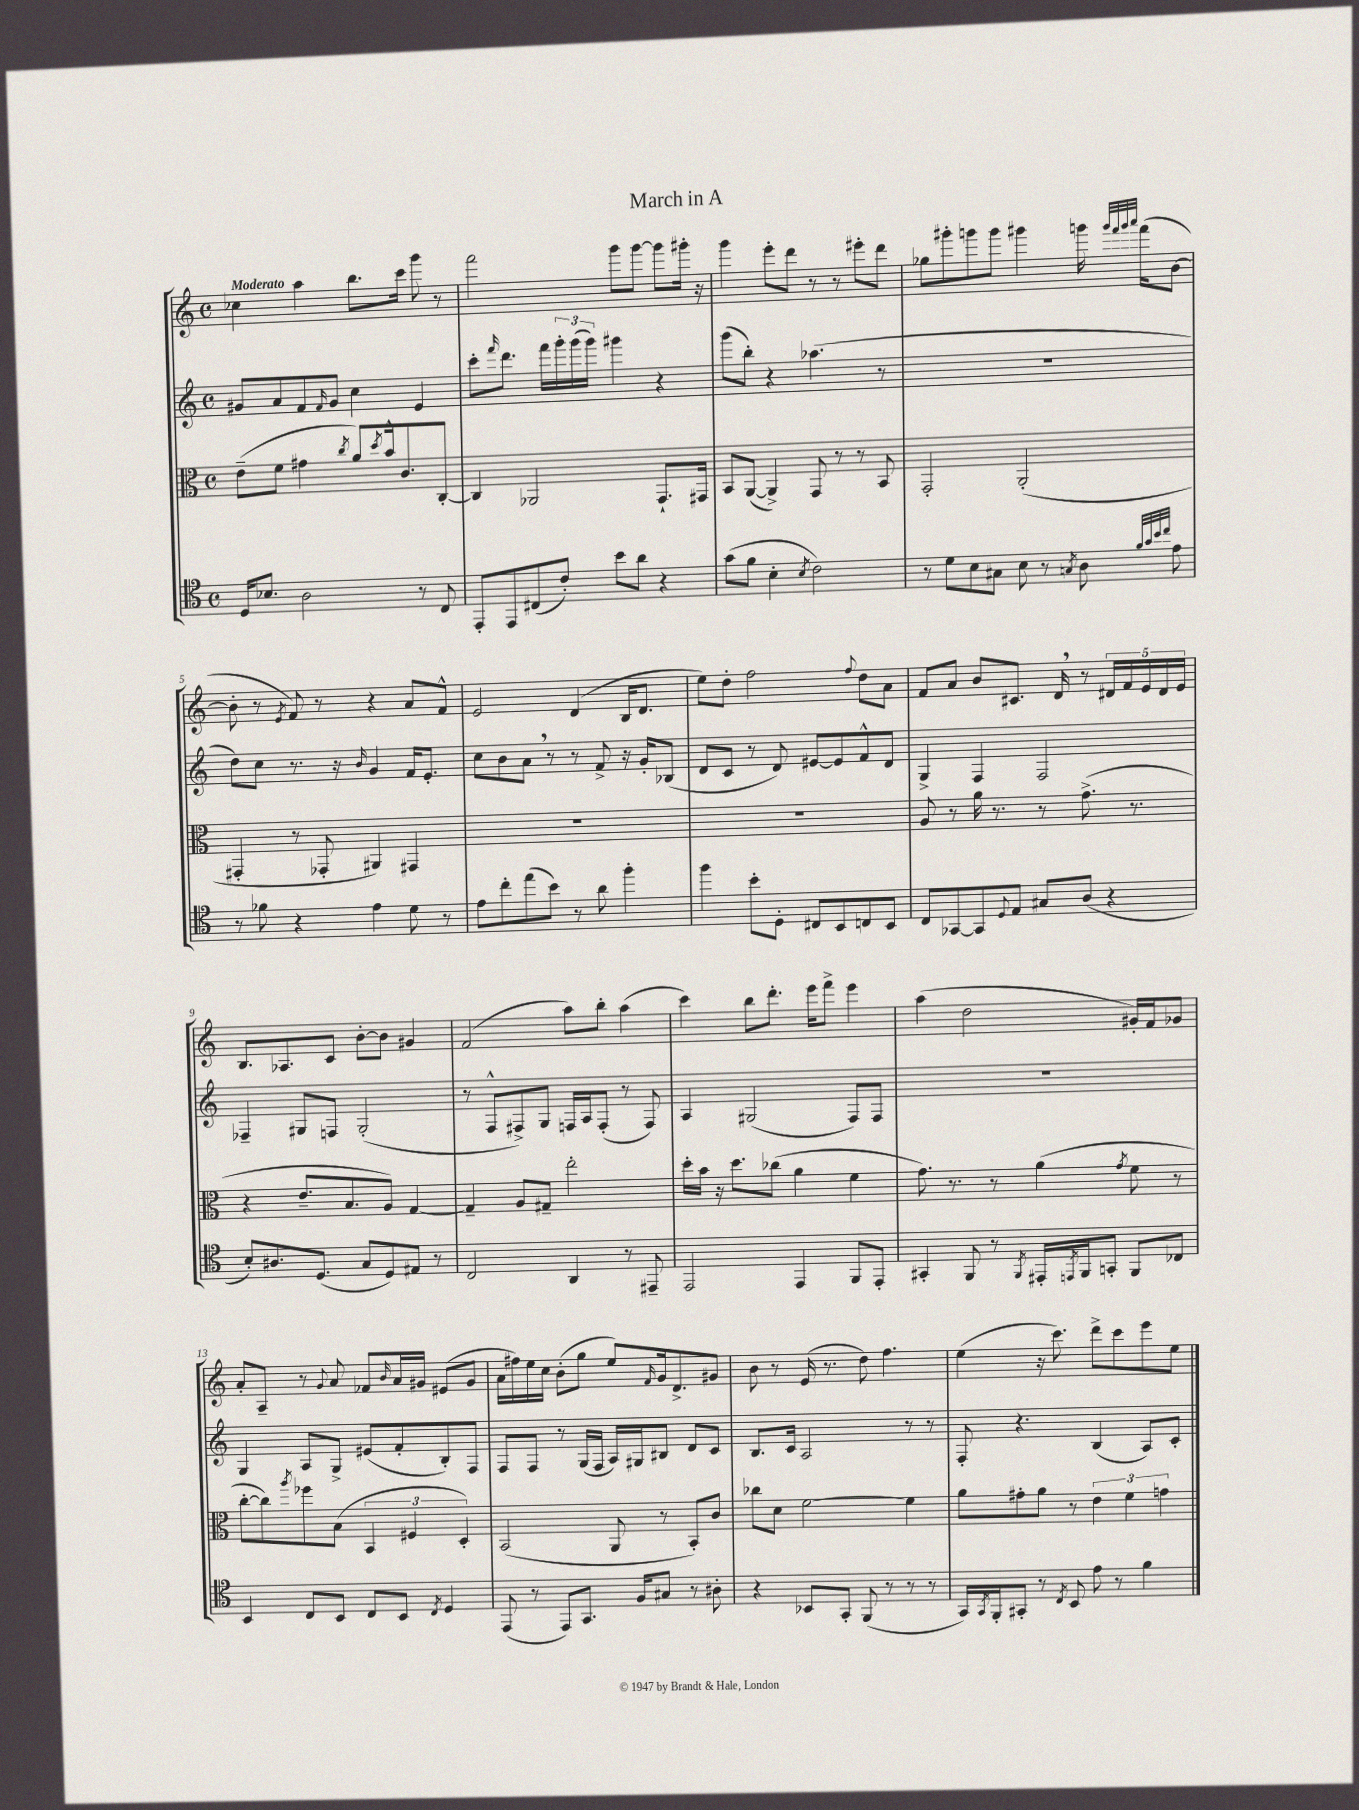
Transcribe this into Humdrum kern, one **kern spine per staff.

**kern	**kern	**kern	**kern
*staff4	*staff3	*staff2	*staff1
*clefC4	*clefC3	*clefG2	*clefG2
*k[]	*k[]	*k[]	*k[]
*M4/4	*M4/4	*M4/4	*M4/4
*met(c)	*met(c)	*met(c)	*met(c)
16D	(8e~	8g#	4cc-
8.B-	.	.	.
.	8f	8a	.
2A	4g#	8f	4aa
.	.	16qqf	.
.	.	8g#	.
.	8qcc	.	.
.	8a)	4cc	8.bb
.	8qdd	.	.
.	16b^^	.	.
.	8.c	.	16ccc
8r	.	4e	8ggg
8C	[8C'	.	8r
=	=	=	=
8EE'	4C]	8ccc'	2fff
.	.	16qqfff	.
8EE	.	8.ddd	.
(8C#	2AA-	.	.
.	.	16fff	.
8c')	.	24ggg'	.
.	.	(24ggg	.
.	.	24ggg)	.
8b	.	4ggg#	8ggg
8a	.	.	[8ggg
4r	8.GG`	4r	8ggg]
.	.	.	16ggg#'
.	16GG#	.	16r
=	=	=	=
(8g	8BB	(8ggg	4ggg
8f	([8AA	8bb')	.
4B'	4AA^])	4r	8eee'
.	.	.	8ddd
8qB	.	.	.
2c)	8GG	(4.aa-	8r
.	8r	.	8r
.	8r	.	8eee#'
.	8BB	8r	8ddd
=	=	=	=
8r	2GG'	1r	8gg-
8d	.	.	8ggg#'
8B	.	.	8ggg
8G#	.	.	8ggg
8B	(2AA'	.	4ggg#
8r	.	.	.
8qG	.	.	.
8A	.	.	16ggg
.	.	.	32qqggg
.	.	.	32qqfff
.	.	.	32qqggg
.	.	.	32qqaaa
.	.	.	(16fff
32qqf	.	.	.
32qqg	.	.	.
32qqb	.	.	.
32qqcc	.	.	.
8e	.	.	[8b
=	=	=	=
8r	4GG#'	8dd)	8b']
8f-	.	8cc	8r
.	.	.	8qe
4r	8r	8.r	8f)
.	8GG-'	.	8r
.	.	16r	.
.	.	16qqb	.
4e	4AA#)	4g	4r
8d	4GG#	16f	8a
.	.	8.e'	.
8r	.	.	8f^^
=	=	=	=
8e	1r	8cc	2e
8cc'	.	8b	.
(8ee	.	8a	.
8b)	.	8r	.
8r	.	8r	(4d
8a	.	8f^	.
4ff'	.	16r	16B
.	.	16g'	8.d
.	.	(8B-	.
=	=	=	=
4ff	1r	8d	8ee)
.	.	8c	8dd'
8b'	.	8r	2ff
8D'	.	8d)	.
8C#	.	[8e#	.
8BB	.	8e#]	.
.	.	.	8qqff
8C	.	8f^^	8dd
8BB	.	8d	8a
=	=	=	=
8C	8A	4G^	8f
[8GG-	8r	.	8a
8GG-]	16a	4F	8b
.	8.r	.	.
8qqD	.	.	.
8E	.	.	8.c#
8G#	8r	2F	.
.	.	.	16d
(8A	(8.g^	.	8r
4r	.	.	20d#
.	.	.	20f
.	8.r	.	.
.	.	.	20e
.	.	.	20d#
.	.	.	20e
=	=	=	=
8B')	4r	4F-~	8.B
8.A#	.	.	.
.	.	.	8.A-
.	8.e~	8G#	.
(8.D	.	.	.
.	.	8F	8c
.	8.B	.	.
8G	.	(2G#'	[8b'
8D)	8A)	.	8b]
8E#	[4G	.	4g#
8r	.	.	.
=	=	=	=
2C	4G~]	8r	(2f
.	.	8F^^	.
.	8A	8F#^)	.
.	8G#~	8G	.
4AA	2ee'	16F	8aa)
.	.	16A	.
.	.	(8F'	8bb'
8r	.	8r	(4aa
8EE#~	.	8F)	.
=	=	=	=
2EE	16dd'	4A	4ccc)
.	16b	.	.
.	16r	.	.
.	8.dd	.	.
.	.	(2G#	8bb
.	(8cc-	.	8.ddd'
4EE	4a	.	.
.	.	.	16eee
.	.	.	8fff^
8FF	4f	8F)	4eee
8EE'	.	8F	.
=	=	=	=
4GG#'	8.g)	1r	(4aa
.	8.r	.	.
8FF	.	.	2dd
8r	8r	.	.
8qFF	.	.	.
16EE#'	(4a	.	.
8qEE	.	.	.
16FF	.	.	.
8GG'	.	.	.
.	8qg	.	.
8FF	8f	.	16g#')
.	.	.	16f
8C-	8r	.	8g-
=	=	=	=
4BB	[8cc'	4G	8a'
.	8cc])	.	8A~
.	8qaa	.	.
8C	8ff-	8A	8r
.	.	.	8qqg
8BB	(8B	8G^	8a
8C	6BB	(8e#	8f-
.	.	.	16qqb
8BB	.	8f'	16a
.	6F#	.	.
.	.	.	16g#
8qC	.	.	.
4D	.	8B')	(8e#
.	6D')	.	.
.	.	8F	8g#
=	=	=	=
(8EE	(2BB	8F	16a
.	.	.	16ff#)
8r	.	8F	16ee
.	.	.	16cc
8EE)	.	8r	(8b'
8.GG	.	(16G	8gg
.	.	16F	.
.	8AA	16A)	8ee)
16F	.	16G#	.
.	.	.	16qqf
8G#	8r	8B#	16g
.	.	.	8.d^
8r	8BB')	8d	.
8A#'	8c	8c	8g#
=	=	=	=
4r	8cc-	8.B	8b
.	8d	.	8r
.	.	16c	.
8BB-	[2f	2A	(16e
.	.	.	8.r
8GG'	.	.	.
(8FF	.	.	8dd)
8r	.	.	4.ff
8r	4f]	8r	.
8r	.	8r	.
=	=	=	=
16GG)	8a	8F'	(4ee
8qGG	.	.	.
16FF'	.	.	.
8GG#'	8g#'	4.r	.
8r	8a	.	16r
.	.	.	8.ccc)
8qC	.	.	.
8BB	8r	.	.
8e	6e	(4B	8ddd^
8r	.	.	8ccc
.	6f	.	.
4f	.	8A)	8eee
.	6g	.	.
.	.	8c'	8ee
==	==	==	==
*-	*-	*-	*-
